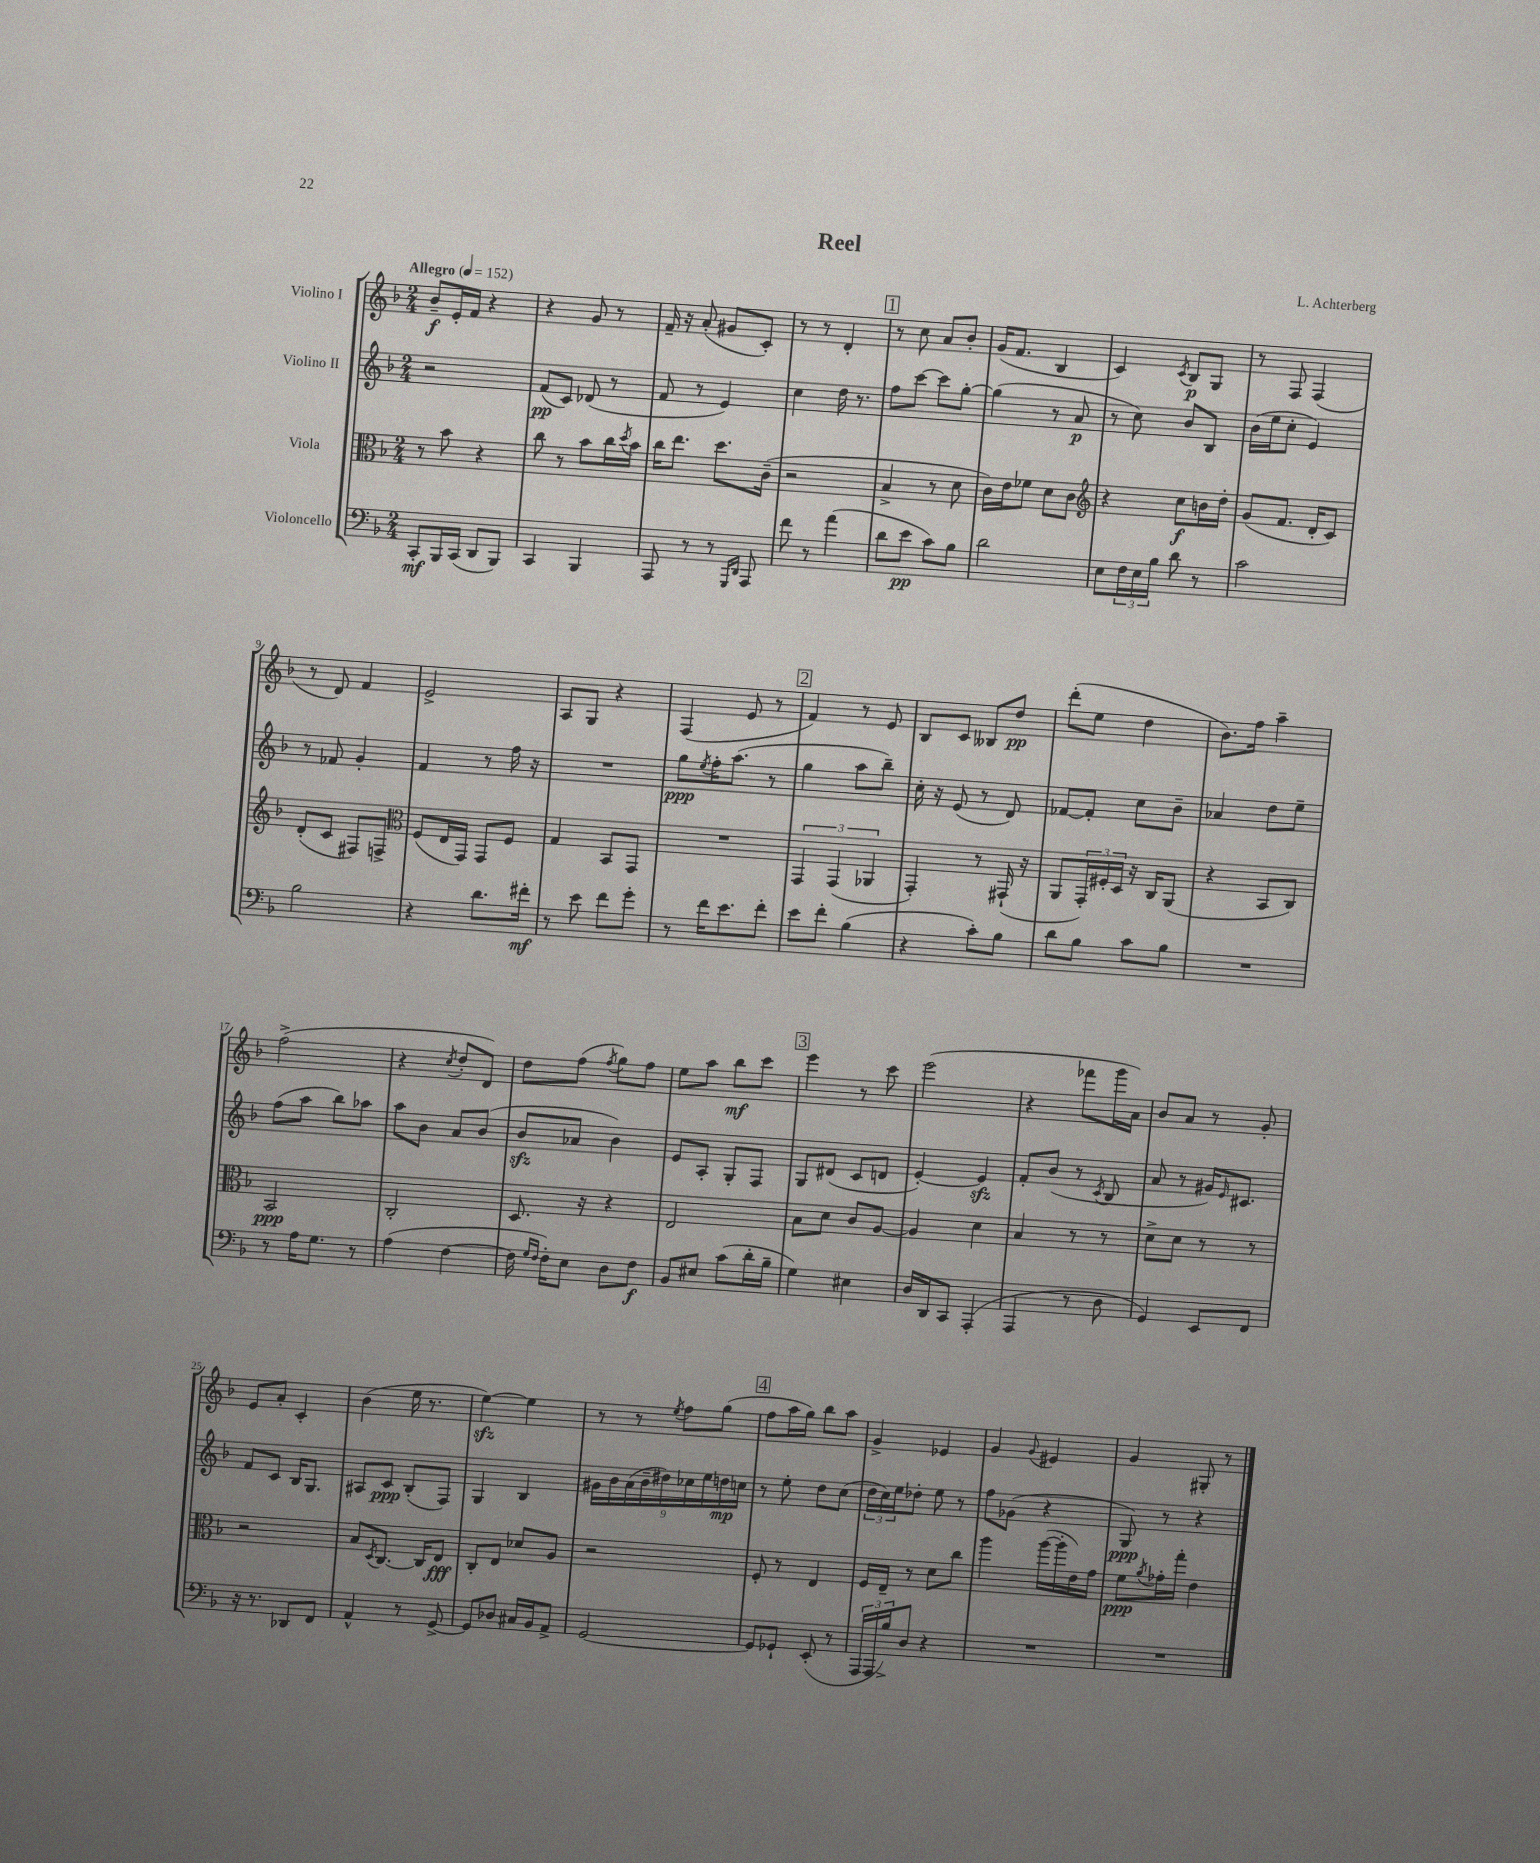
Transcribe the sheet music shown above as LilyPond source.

\header { title = "Reel" composer = "L. Achterberg" }
<<
\new StaffGroup <<
\new Staff = "s0" \with { instrumentName = "Violino I" } {
    \clef treble \key f \major \numericTimeSignature \time 2/4 \tempo "Allegro" 4 = 152
    bes'8--\f e'16-. f'16 r4 |
    r4 g'8 r8 |
    f'16-- r16 a'8-.( gis'8 c'8-.) |
    r8 r8 d'4-. |
    \mark \markup { \box "1" } r8 c''8 a'8 bes'8-. |
    g'16( f'8. bes4 |
    c'4) \acciaccatura { c'8 } bes8\p g8 |
    r8 f8 f4( |
    r8 d'8) f'4 |
    e'2-> |
    a8 g8 r4 |
    f4( e'8 r8 |
    \mark \markup { \box "2" } f'4) r8 e'8 |
    bes8 c'8 beses8 d''8\pp |
    d'''8-.( e''8 d''4 |
    bes'8.) f''16 a''4-- |
    f''2->( |
    r4 \acciaccatura { c''8 } d''8-. d'8) |
    d''8 f''8( \acciaccatura { f''8 } g''8) f''8 |
    e''8 a''8 bes''8\mf c'''8 |
    \mark \markup { \box "3" } e'''4 r8 c'''8 |
    e'''2( |
    r4 fes'''8 g'''16 a'16) |
    bes'8 a'8 r8 g'8-. |
    e'8 a'8-. c'4-. |
    bes'4( e''16 r8. |
    e''4~\sfz) e''4 |
    r8 r8 \acciaccatura { e''8 } f''8 g''8( |
    \mark \markup { \box "4" } f''8 a''16 g''16) bes''8 a''8 |
    g'4-> ees'4 |
    g'4 \appoggiatura { g'8 } eis'4 |
    g'4 gis8-. r8 \bar "|." |
}
\new Staff = "s1" \with { instrumentName = "Violino II" } {
    \clef treble \key f \major \numericTimeSignature \time 2/4
    r2 |
    f'8\pp( c'8) des'8( r8 |
    f'8 r8 e'4) |
    c''4 d''16 r8. |
    \mark \markup { \box "1" } f''8 c'''8~ c'''8 g''8~-. |
    g''4( r8 a'8\p |
    r8 c''8) bes'8 bes8 |
    bes'16( e''16 c''8-. e'4) |
    r8 fes'8 g'4-. |
    f'4 r8 f''16 r16 |
    R2 |
    g''8\ppp \acciaccatura { e''8 } f''16-. a''8.( r8 |
    \mark \markup { \box "2" } g''4 a''8 bes''8--) |
    c''16-. r16 e'8( r8 d'8) |
    fes'8~ fes'8-. c''8 bes'8-- |
    aes'4 d''8 e''8-- |
    f''8( a''8 bes''8) aes''8 |
    a''8 bes'8 a'8 bes'8( |
    bes'8\sfz aes'8 bes'4) |
    e'8 a8-. g8-. f8 |
    \mark \markup { \box "3" } g8 dis'8( c'8 d'8 |
    e'4~-.) e'4\sfz |
    f'8-. bes'8( r8 \acciaccatura { c'8 } bes8 |
    a'8 r8 gis'16) \grace { e'16 } cis'8. |
    f'8 c'8 bes16 g8. |
    ais8 c'8\ppp bes8-.( f8) |
    g4 bes4 |
    \tuplet 9/8 { gis'16 bes'16 a'16( bes'16-- dis''16) ces''16 e''16 d''16\mp c''16 } |
    \mark \markup { \box "4" } r8 e''8-. d''8 c''8( |
    \tuplet 3/2 { d''16 c''16) e''16 } des''8-. e''8 r8 |
    f''8 ges'8( r4 |
    g8\ppp) r8 r4 \bar "|." |
}
\new Staff = "s2" \with { instrumentName = "Viola" } {
    \clef alto \key f \major \numericTimeSignature \time 2/4
    r8 bes'8 r4 |
    c''8 r8 bes'8 c''16 \acciaccatura { d''8 } bes'16 |
    c''16 e''8. d''8. c'16--( |
    r2 |
    \mark \markup { \box "1" } bes4-> r8 d'8 |
    c'16) e'16 fes'8 d'8 c'8 |
    \clef treble r4 c''8\f b'16 d''16-. |
    g'8( f'8. d'16-. c'8) |
    d'8-.( c'8 fis8) f8-> |
    \clef alto f8( e16 g,16) g,8 f8 |
    g4 bes,8 g,8 |
    R2 |
    \mark \markup { \box "2" } \tuplet 3/2 { g,4 g,4( aes,4 } |
    g,4-.) r8 gis,16-!( r16 |
    a,8 \tuplet 3/2 { g,16-.) fis16-. d16 } r16 c16 a,8( |
    r4 bes,8 c8) |
    bes,2\ppp |
    c2-. |
    d8. r16 r4 |
    e2 |
    \mark \markup { \box "3" } bes8 d'8 c'8 a8~ |
    a4 d'4 |
    bes4 r8 r8 |
    d'8-> d'8 r8 r8 |
    r2 |
    bes8 \acciaccatura { d8 } c8.~ c16 e8\fff |
    c8-. e8 des'8 a8 |
    r2 |
    \mark \markup { \box "4" } f8-. r8 e4 |
    f16 e16-- r8 d'8 c''8 |
    a''4 a''16~( a''16-. e'16) g'16 |
    f'8\ppp \acciaccatura { a'8 } ges'16-. g''16-. e'4 \bar "|." |
}
\new Staff = "s3" \with { instrumentName = "Violoncello" } {
    \clef bass \key f \major \numericTimeSignature \time 2/4
    c,8-.\mf bes,,16 c,16( d,8 bes,,8) |
    c,4 bes,,4 |
    a,,8 r8 r8 \grace { g,,16 d,16 } a,,8 |
    f'8 r8 a'4( |
    \mark \markup { \box "1" } d'8 e'8\pp c'8) bes8 |
    d'2 |
    e8 \tuplet 3/2 { f16 e16 bes16 } d'8 r8 |
    c'2 |
    bes2 |
    r4 d'8. fis'16-.\mf |
    r8 e'8 f'8 g'8-. |
    r8 f'16 e'8. f'8-. |
    \mark \markup { \box "2" } e'8 f'8-. bes4( |
    r4 c'8-.) bes8 |
    d'8 bes8 c'8 bes8 |
    R2 |
    r8 a16 g8. r8 |
    a4( f4~ |
    f16 \grace { g16 f16 } f16-.) e8 d8 f8\f |
    bes,8 eis8 c'8( d'16-. bes16-- |
    \mark \markup { \box "3" } g4) eis4 |
    d16 d,16 c,8 a,,4-.( |
    a,,4 r8 d8 |
    g,4) e,8 f,8 |
    r16 r8. des,8 f,8 |
    a,4-^ r8 g,8~-> |
    g,8 des8 cis16 bes,16 a,8-> |
    g,2~ |
    \mark \markup { \box "4" } g,8 ges,8-! e,8-.( r8 |
    \tuplet 3/2 { a,,16 a,,16 bes16->) } d8 r4 |
    R2 |
    R2 \bar "|." |
}
>>
>>
